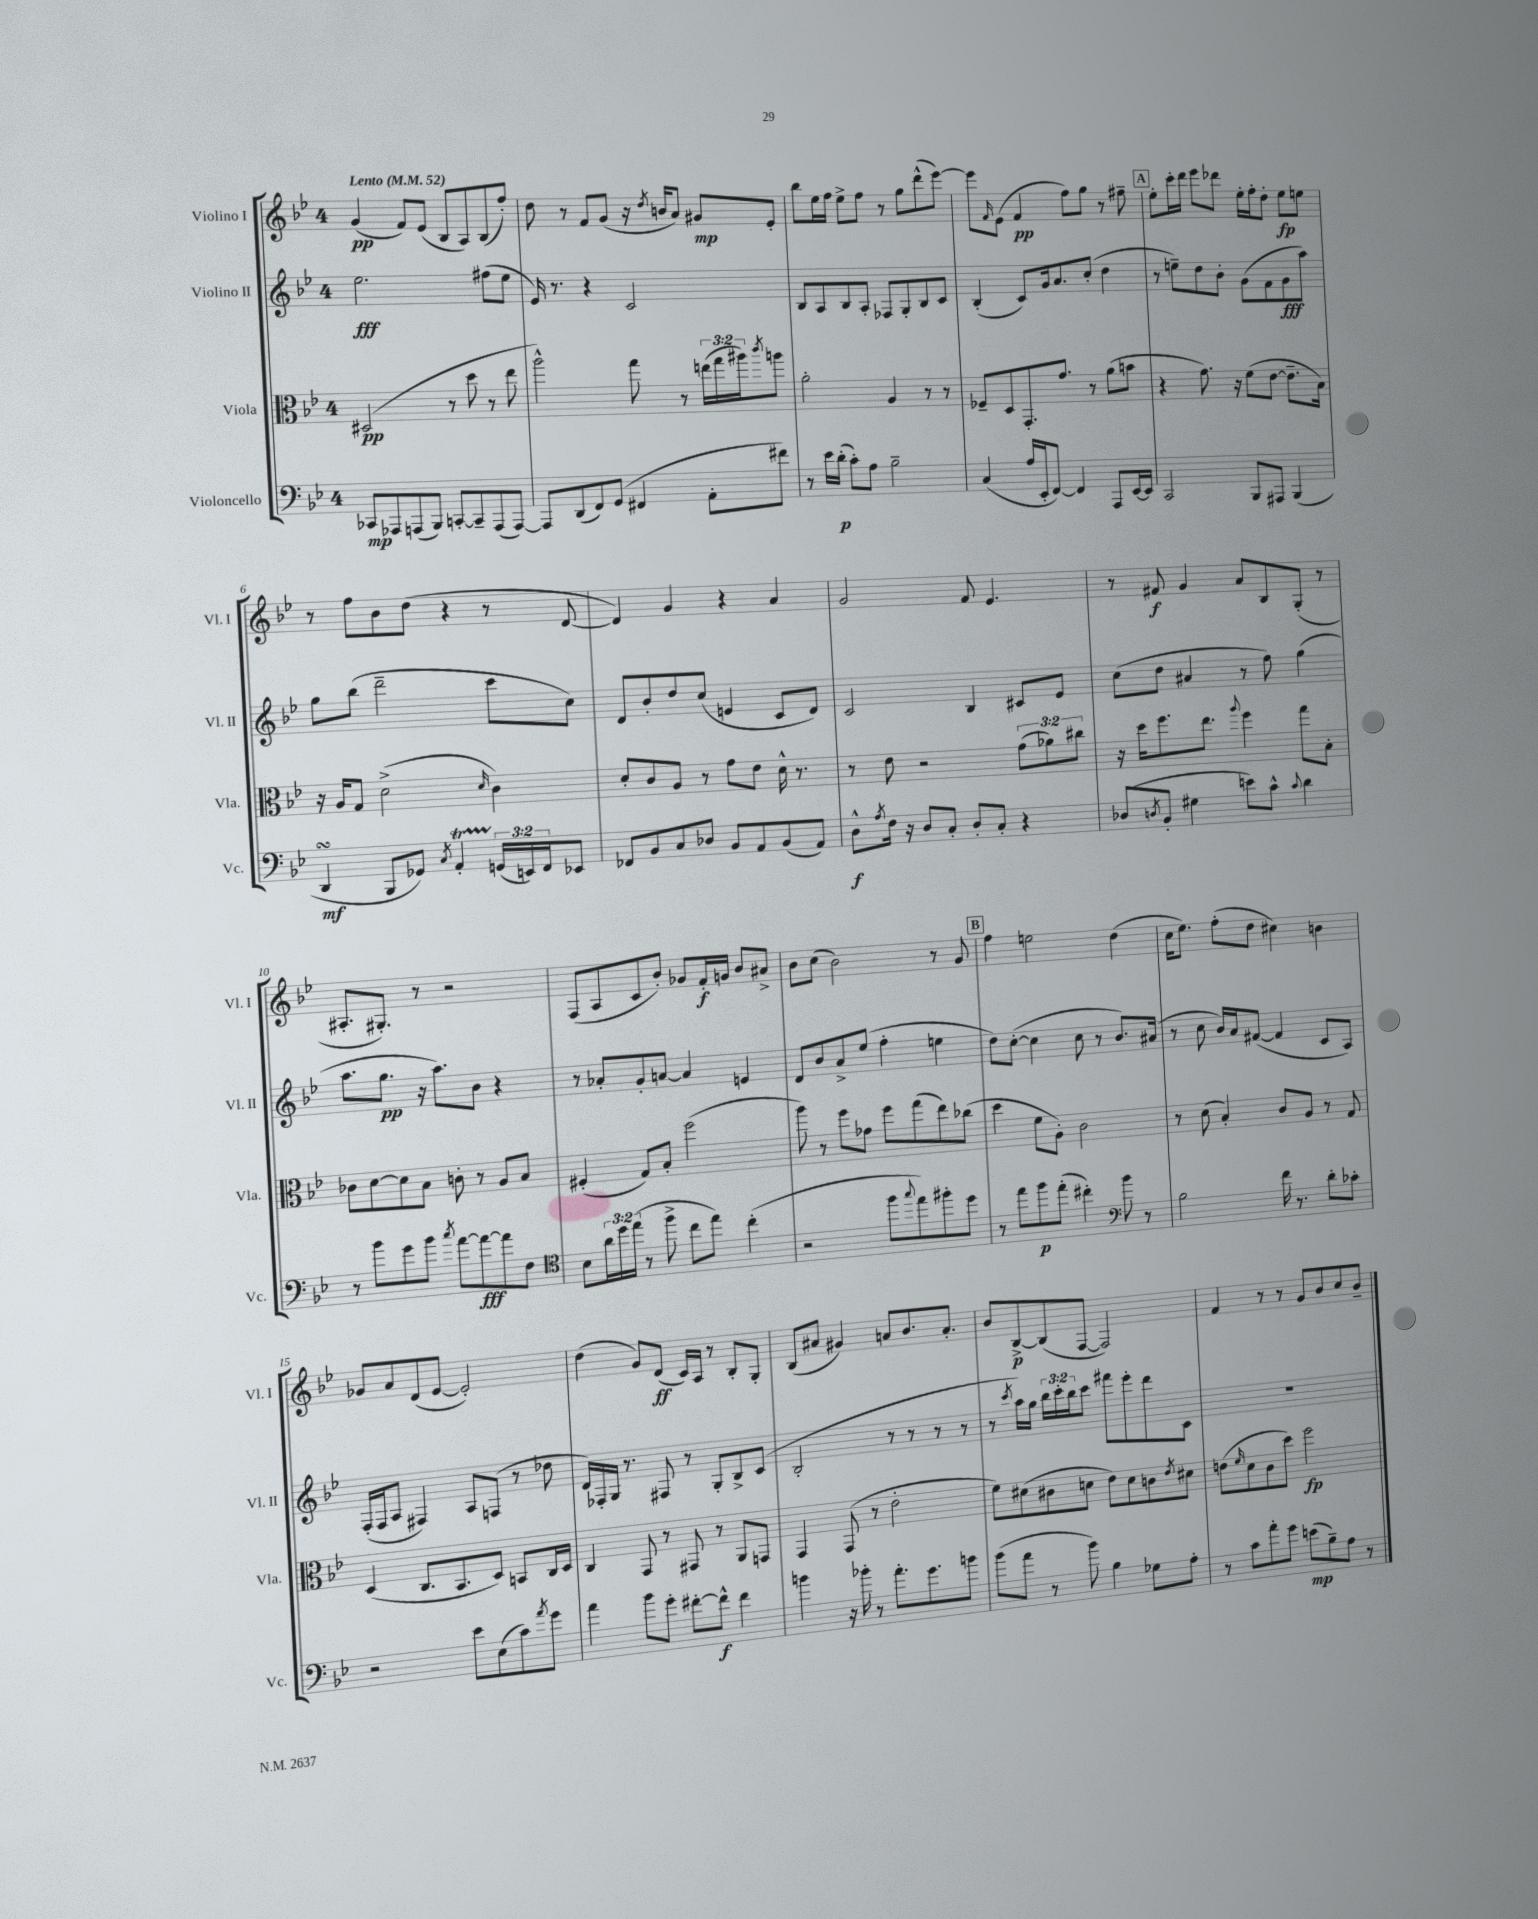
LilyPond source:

<<
\new StaffGroup <<
\new Staff = "s0" \with { instrumentName = "Violino I" shortInstrumentName = "Vl. I" } {
    \clef treble \key bes \major \once \override Staff.TimeSignature.style = #'single-digit \time 4/4 \tempo "Lento" 4 = 52
    g'4\pp( f'8) ees'8( bes8 a8) bes8( f''8-.) |
    d''8 r8 f'8 g'8( r16 \acciaccatura { d''8 } b'16 a'8) gis'8\mp ees'8-. |
    bes''8 ees''16 f''16 ees''8-> f''8 r8 g''8 d'''8-^( ees'''8~) |
    ees'''8 \grace { f'16 } ees'8( f'4\pp f''8) g''8 r8 fis''8-- |
    \mark \markup { \box "A" } ees''8-. c'''16-. d'''16 ees'''8 des'''8 ees''16-. f''16-. d''8-. ees''8\fp e''8 |
    r8 f''8 bes'8 d''8( r4 r8 d'8~ |
    d'4) g'4 r4 a'4 |
    g'2 f'8 ees'4. |
    r8 fis'8\f g'4 a'8 bes8 g8-.( r8 |
    ais8.-. gis8.-.) r8 r2 |
    f8( a8 c'8 bes'8-.) ges'8 f'16-.\f g'16 bes'8 ais'8-> |
    bes'8 c''8( bes'2) r8 g'8 |
    \mark \markup { \box "B" } f''4 e''2 d''4( |
    c''16 ees''8.) f''8-.( d''8 cis''4) b'4 |
    ges'8 a'8 d'8( ees'8~ ees'2-.) |
    d''4( g'8) d'8\ff( c'16) a16 r8 bes8-. g8-. |
    bes8( ais'8 gis'4) a'8 bes'8. a'8.-. |
    bes'8 bes8~->\p bes8( f8~ f2) |
    f'4 r8 r8 g'8 bes'8 c''8 bes'8-- \bar "|." |
}
\new Staff = "s1" \with { instrumentName = "Violino II" shortInstrumentName = "Vl. II" } {
    \clef treble \key bes \major \once \override Staff.TimeSignature.style = #'single-digit \time 4/4 \override Staff.TupletNumber.text = #tuplet-number::calc-fraction-text
    ees''2.\fff fis''8( ees''8 |
    ees'16) r8. r4 c'2 |
    bes8 a8 bes8 a8-. fes8 g8-. bes8 c'8 |
    bes4-.( c'8) g'16 a'8. c''8-.( d''4 |
    \mark \markup { \box "A" } r8 e''8--) d''8 bes'8-. g'8( f'8 g'8\fff a''8) |
    g''8 bes''8( d'''2-- c'''8 c''8) |
    d'8 bes'8-. d''8 c''8( e'4 c'8 d'8) |
    c'2 bes4 cis'8 ees'8 |
    c''8( d''8 ais'4 r8 f''8) g''4( |
    a''8. g''8.\pp r16 a''8.) bes'8 r4 |
    r8 aes'8-. g'8-. a'8~ a'4 e'4 |
    d'8 bes'8 a'8-> ees''8( f''4-. e''4 |
    \mark \markup { \box "B" } d''8) c''8~-.( c''4 c''8 r8 bes'8.) ais'16( |
    r8 c''8 bes'16) a'16 fis'8~( fis'4 c'8 a8) |
    f16-.( f16 a8 fis4) a8 f8( r8 des''8 |
    d'16) fes16-. g16 r8. fis8 r8 g8-. bes8-> c'8( |
    bes2-. r8 r8 r8 r8 |
    r8 \acciaccatura { c'''8 } a''16) g''16 \tuplet 3/2 { bes''16 c'''16-. bes''16 } c'''8 fis'''8 ees'''8-. d'''8 c'8 |
    R1 \bar "|." |
}
\new Staff = "s2" \with { instrumentName = "Viola" shortInstrumentName = "Vla." } {
    \clef alto \key bes \major \once \override Staff.TimeSignature.style = #'single-digit \time 4/4 \override Staff.TupletNumber.text = #tuplet-number::calc-fraction-text
    dis2\pp( r8 d''8 r8 ees''8 |
    a''2-^) g''8 r8 \tuplet 3/2 { e''16( g''16 ais''16) } \acciaccatura { c'''8 } a''8 |
    a'2-. a4 r8 r8 |
    fes8-- d8 g,8.-. g'8. r8 a'8( b'8 |
    \mark \markup { \box "A" } r4 g'8.) r16 f'8( ees'8~ ees'8.-- bes16) |
    r16 a16 g8 d'2->( \grace { d'16 } c'4) |
    d'8-. c'8 a8 r8 g'8 ees'8 d'16-^ r8. |
    r8 ees'8 r2 \tuplet 3/2 { g'8( aes'8) cis''8 } |
    r16 d''16 f''8. ees''8. \appoggiatura { a''8 } f''4 g''8 bes8-. |
    ces'8 d'8~ d'8 bes8 c'8-. r8 a8 bes8 |
    fis4-.( g8) bes8-. f''2( |
    a''8) r8 f''8 ges'8 f''8 g''8( ees''8) ces''8( |
    \mark \markup { \box "B" } d''4 f'8 a8-.) c'2 |
    r8 d'8( bes4-.) c'8 a8 r8 g8 |
    d4( c8. bes,8. d8) b,8 c16 d16 |
    c4 g,8 r8 gis,8 r8 a,8 g,8 |
    g,4 g,8( r8 ees'2-. |
    f'8) dis'8( cis'8 d'8 ees'8) d'8 c'8 \acciaccatura { ees'8 } dis'8 |
    e'8( \grace { f'16 } d'8 c'8 d''8) f''2\fp \bar "|." |
}
\new Staff = "s3" \with { instrumentName = "Violoncello" shortInstrumentName = "Vc." } {
    \clef bass \key bes \major \once \override Staff.TimeSignature.style = #'single-digit \time 4/4 \override Staff.TupletNumber.text = #tuplet-number::calc-fraction-text
    ces,8\mp aes,,8 a,,8( bes,,8) c,8~-. c,8-- a,,8( a,,8~) |
    a,,8 d,8( f,8) g,8( fis,4 a,8-. fis'8) |
    r8 ees'16 d'16-.\p( c'8-.) a8 bes2-- |
    c4( a16 ees,16-. f,8~) f,4 a,,8 ees,16~ ees,16 |
    \mark \markup { \box "A" } c,2 bes,,8 ais,,8 bes,,4( |
    d,4\turn\mf bes,,8 ges,8) \acciaccatura { c8 } a,4-.\startTrillSpan \tuplet 3/2 { g,16\stopTrillSpan( e,16) f,16 } ees,8 |
    fes,8 bes,8 c8 des8 bes,8 a,8 bes,8( a,8) |
    d8-^\f \acciaccatura { a8 } f16 r16 d8 c8-. d8-. c8-. r4 |
    des8( \acciaccatura { d8 } bes,8-. gis4 e'8) c'8-^ \appoggiatura { c'8 } d'4 |
    r8 bes'8 g'8 bes'8 \acciaccatura { c''8 } a'8~ a'8~\fff a'8 f8 |
    \clef tenor bes8 \tuplet 3/2 { a'16 d''16 ees''16( } r8 f''8-> c''8 ees''8) c''4-.( |
    r2 f''8 \appoggiatura { g''8 } ees''8) fis''8-. d''8 |
    \mark \markup { \box "B" } r8 ees''8 f''8\p ees''8-.( cis''4-.) \clef bass bes'8 r8 |
    bes2 f'16 r8. d'8-. ces'8-. |
    r2 ees'8 ees8( c'8) \acciaccatura { a'8 } g'8 |
    a'4 bes'8 g'8-. fis'8~-. fis'8-^\f fis'4 |
    b'4 r16 bes'16-. r8 a'8.-. g'8. b'8 |
    bes'8( a'8 r8 bes'8) bes4 ges8 a8-. |
    r8 c'8 a'8-. g'8 e'8\mp( bes8--) a8 r8 \bar "|." |
}
>>
>>
